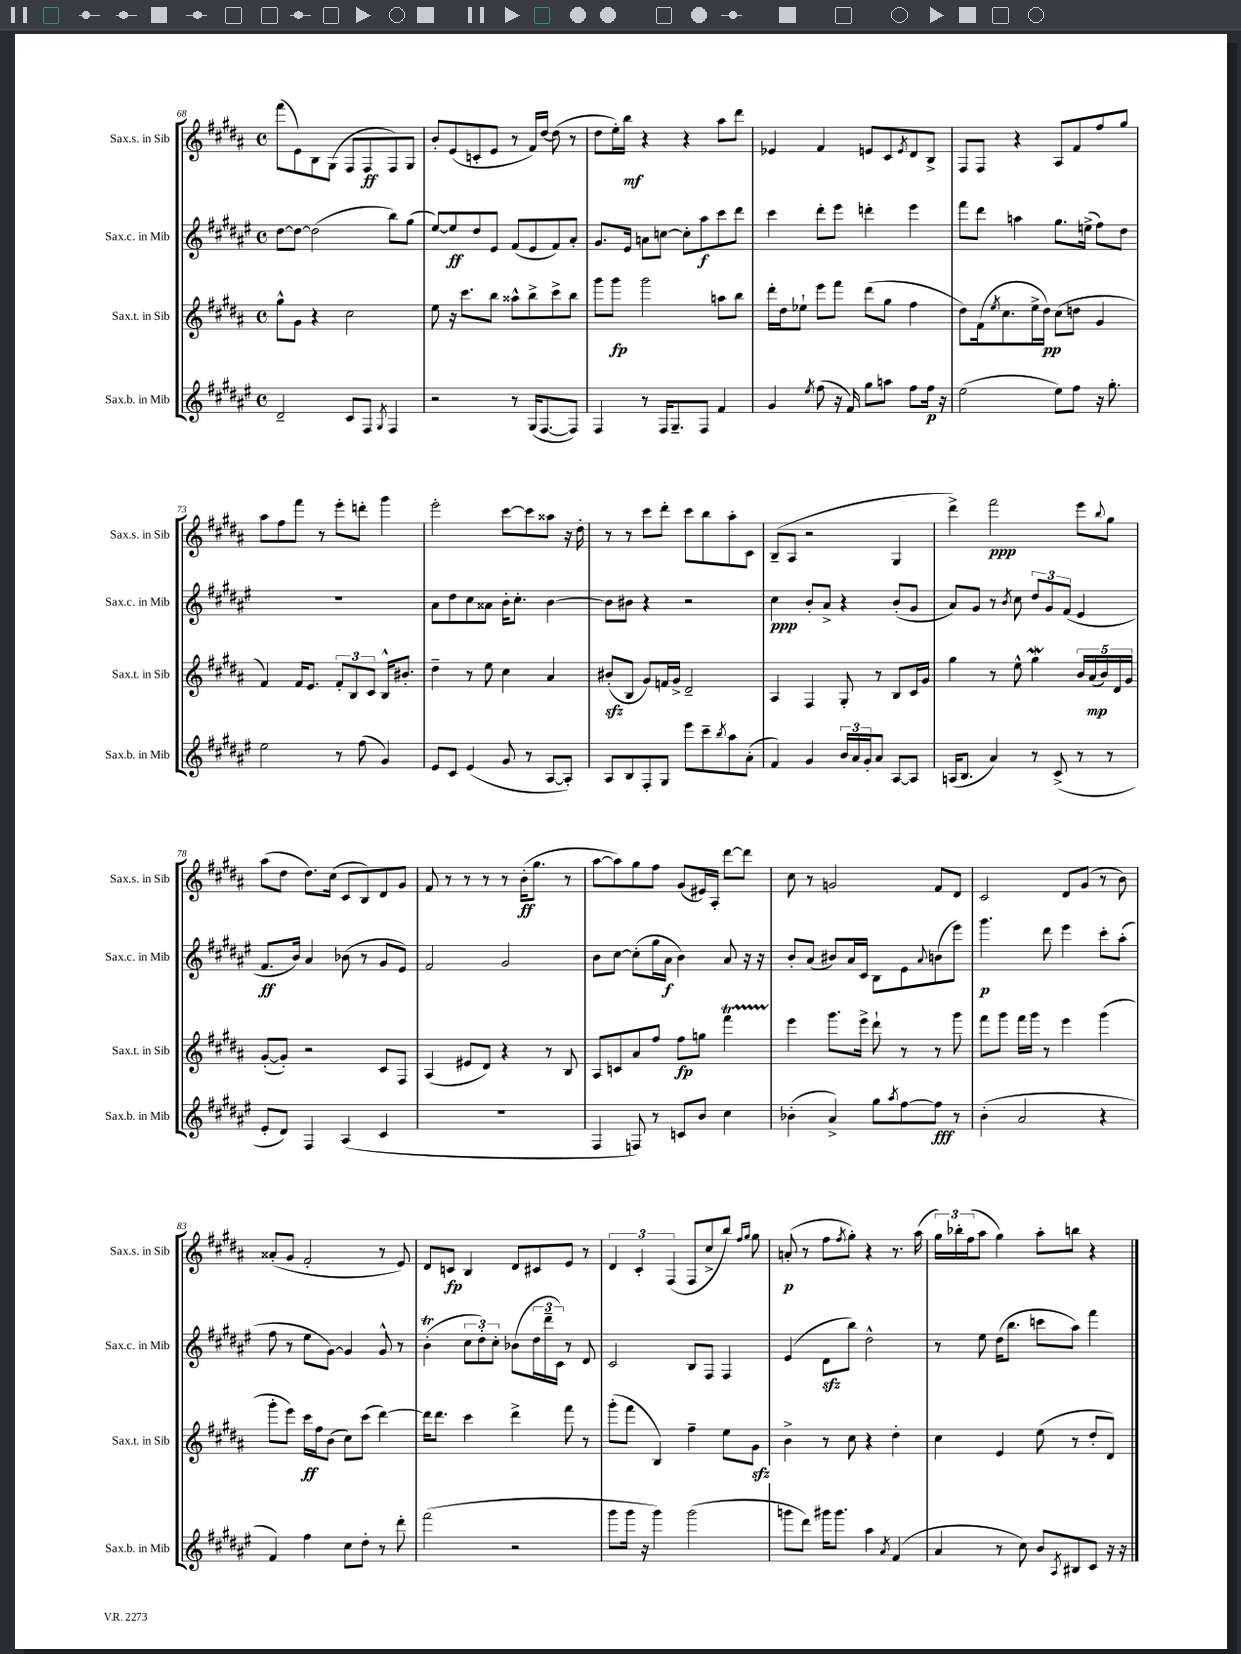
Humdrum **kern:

**kern	**kern	**kern	**kern
*staff4	*staff3	*staff2	*staff1
*clefG2	*clefG2	*clefG2	*clefG2
*k[f#c#g#d#a#e#]	*k[f#c#g#d#a#]	*k[f#c#g#d#a#e#]	*k[f#c#g#d#a#]
*M4/4	*M4/4	*M4/4	*M4/4
*met(c)	*met(c)	*met(c)	*met(c)
2d#~	8gg#^^	[8dd#	(8fff#
.	8g#	8dd#_	8e)
.	4r	(2dd#]	8B
.	.	.	(8G#
8c#	2cc#	.	8F#
8F#	.	.	8F#
8qG#	.	.	.
4F#	.	8bb)	8F#)
.	.	(8gg#	8G#
=	=	=	=
2r	8ee	[8ee#)	8b'
.	16r	8ee#]	(8e
.	8.ccc#	.	.
.	.	8dd#	8c'
.	8bb	8e#	8e
8r	8aa##^^	(8f#	8r
(16G#	8bb^	8e#	16f#)
[8.F#	.	.	[16dd#
.	8ccc#^	8f#)	(8dd#]
8F#])	8bb	8a#'	8r
=	=	=	=
4F#	8ggg#	8.g#	8dd#
.	8ggg#	.	16ee')
.	.	16e#	16bb
8r	2ggg#	8a	4r
16F#	.	[8cc	.
8.G#~	.	.	.
.	.	8cc']	4r
8F#	.	8aa#	.
4f#	8aa	8ccc#	8aa#
.	8bb	8ddd#	8ddd#
=	=	=	=
4g#	16ddd#'	4ccc#	4e-
.	16dd#	.	.
.	8ee-`	.	.
8qee#	.	.	.
(8ff#	8eee	8ddd#'	4f#
16r	8fff#	8eee#	.
16f#)	.	.	.
8gg#	(8ddd#	4ddd'	8e
8aa	8gg#	.	8c#
.	.	.	8qe
8ff#	4ff#	4eee#	8d#
16ff#	.	.	8B^
16r	.	.	.
=	=	=	=
(2ee#	8dd#)	8fff#	8F#
.	(16f#	8ddd#	8F#
.	8qee	.	.
.	8.cc#	.	.
.	.	4aa	4r
.	16ee^	.	.
.	16dd#)	.	.
8ee#)	(8cc#	8.gg#	8A#
8ff#	8dd	.	8f#
.	.	(16ee^	.
16r	4g#	8ff#)	8ff#
8.gg#'	.	.	.
.	.	8dd#	8gg#
=	=	=	=
2ee#	4f#)	1r	8aa#
.	.	.	8ff#
.	16f#	.	8fff#
.	8.e	.	.
.	.	.	8r
8r	12f#'	.	8eee'
.	12B	.	.
(8ff#	.	.	8ddd'
.	12c#	.	.
4g#)	16B^^	.	4ggg#
.	8.b#'	.	.
=	=	=	=
8e#	4dd#~	8a#	2eee'
8c#	.	8dd#	.
(4e#	8r	8cc#	.
.	8ee	8a##	.
8g#	4cc#	16b'	[8ccc#
.	.	8.cc#'	.
8r	.	.	8ccc#]
[8A#	4a#	[4b	8aa##
8A#'])	.	.	16r
.	.	.	16dd#'
=	=	=	=
8A#	(8b#'	8b]	8r
8B	8B	8b#	8r
8F#'	8g#)	4r	8ccc#
8G#	16f	.	8ddd#'
.	16g#^	.	.
8eee#	2d#~	2r	8ccc#
8ccc#~	.	.	8bb
8qbb	.	.	.
8aa#	.	.	8aa#'
(8a#'	.	.	8c#
=	=	=	=
4f#)	4A#	4cc#	(8B~
.	.	.	8A#
4g#	4F#	8b'	2r
.	.	8a#^	.
24b	8G#'	4r	.
24a#	.	.	.
24g#'	.	.	.
8a#	8r	.	.
[8A#	8B	(8b'	4G#
8A#]	16c#	8g#	.
.	16g#	.	.
=	=	=	=
(16A	4gg#	8a#)	4ddd#^)
8.B	.	.	.
.	.	8g#	.
4a#)	8r	8r	2fff#
.	.	8qb	.
.	8ee^^	8cc#	.
8r	4gg#	12dd#	.
.	.	12g#	.
(8c#^	.	.	.
.	.	(12f#	.
8r	20b	4e#	8eee
.	(20a#	.	.
.	20b)	.	.
.	.	.	8qqbb
8r	.	.	8gg#
.	20d#	.	.
.	20g#	.	.
=	=	=	=
8e#'	([8g#'	8.f#	(8aa#
8d#)	8g#'])	.	8dd#
.	.	16b)	.
4F#	2r	4a#	8.dd#)
.	.	.	(16cc#
(4A#	.	(8b-	8c#
.	.	8r	8B)
4c#	8c#	8g#	8d#
.	8F#	8e#)	8g#
=	=	=	=
1r	(4A#	2f#	8f#
.	.	.	8r
.	8e#	.	8r
.	8d#)	.	8r
.	4r	2g#	8r
.	.	.	(16b'
.	.	.	8.gg#
.	8r	.	.
.	8B	.	8r
=	=	=	=
4F#	8A#	8b	[8aa#
.	8c	[8cc#	8aa#])
8F)	8a#	(8cc#']	8gg#
8r	8ff#	16gg#	8ff#
.	.	16a#	.
8c	8ff#	4b)	(8g#
8b	8gg	.	16e#)
.	.	.	16A#'
4cc#	4fff#	8a#	[8ddd#
.	.	16r	8ddd#]
.	.	16r	.
=	=	=	=
(4b-'	4eee	8b'	8cc#
.	.	(8a#	8r
4a#^)	8.ggg#	8b#)	2g
.	.	16a#	.
.	16eee^	16c#	.
8gg#	8ddd#`	8B	.
8qaa#	.	.	.
[8ff#	8r	8e#	.
.	.	8qqa#	.
8ff#]	8r	(8b	8f#
8r	8ggg#	8eee#)	8d#
=	=	=	=
(4b'	8fff#	4.ggg#	2c#
.	8ggg#	.	.
2a#	16fff#	.	.
.	16ggg#	.	.
.	8r	8ddd#	.
.	4eee	4eee#	8d#
.	.	.	(8g#
4r	(4ggg#	8ccc#'	8r
.	.	(8aa#'	8b)
=	=	=	=
4f#)	8ggg#'	8ff#	(8a##'
.	8eee)	8r	8g#
4ff#	16ccc#	8ee#	2f#'
.	16ff#	.	.
.	(8b	[8g#)	.
8cc#	8cc#)	4g#]	.
8dd#'	(8ccc#	.	.
8r	[4ddd#)	8g#^^	8r
8ddd#'	.	8r	8e)
=	=	=	=
(2fff#	16ddd#]	(4b'	8d#
.	8.ddd#	.	.
.	.	.	8c
.	4ccc#	12cc#	4B
.	.	12dd#')	.
.	.	12cc#'	.
2r	4ddd#^	(8b-	8d#
.	.	24dd#	8c#
.	.	24ddd#~	.
.	.	24c#)	.
.	8fff#	8r	8e
.	8r	8d#	8r
=	=	=	=
8ggg#	(8ggg#'	2c#	6d#
16ggg#	8fff#	.	.
.	.	.	6c#'
16r	.	.	.
4ggg#)	4B)	.	.
.	.	.	(6F#
(2ggg#	4ff#~	8B	8F#
.	.	8F#	8cc#^
.	8ee	4F#	8bb)
.	.	.	16qqff#
.	.	.	16qqgg#
.	8g#	.	8gg#
=	=	=	=
8ggg	4b^	(4e#	(8a'
8ddd#)	.	.	8r
16ggg#	8r	8d#	8ff#
8.ggg#	.	.	.
.	.	.	8qff#
.	8cc#	8bb)	8gg#')
4aa#	4r	2dd#^^	4r
8qa#	.	.	.
(4f#	4dd#'	.	8.r
.	.	.	(16aa#
=	=	=	=
4a#	4cc#	8r	24gg#)
.	.	.	24bb-'
.	.	.	(24ff#
.	.	8ee#	8aa#
8r	4e	(16dd#	4gg#)
.	.	8.bb	.
8cc#)	.	.	.
8b	(8ee	8ccc	8aa#'
8qA#	.	.	.
8B#	8r	8aa#)	8bb
8c#	8dd#'	4fff#	4r
16r	8d#)	.	.
16r	.	.	.
==	==	==	==
*-	*-	*-	*-
